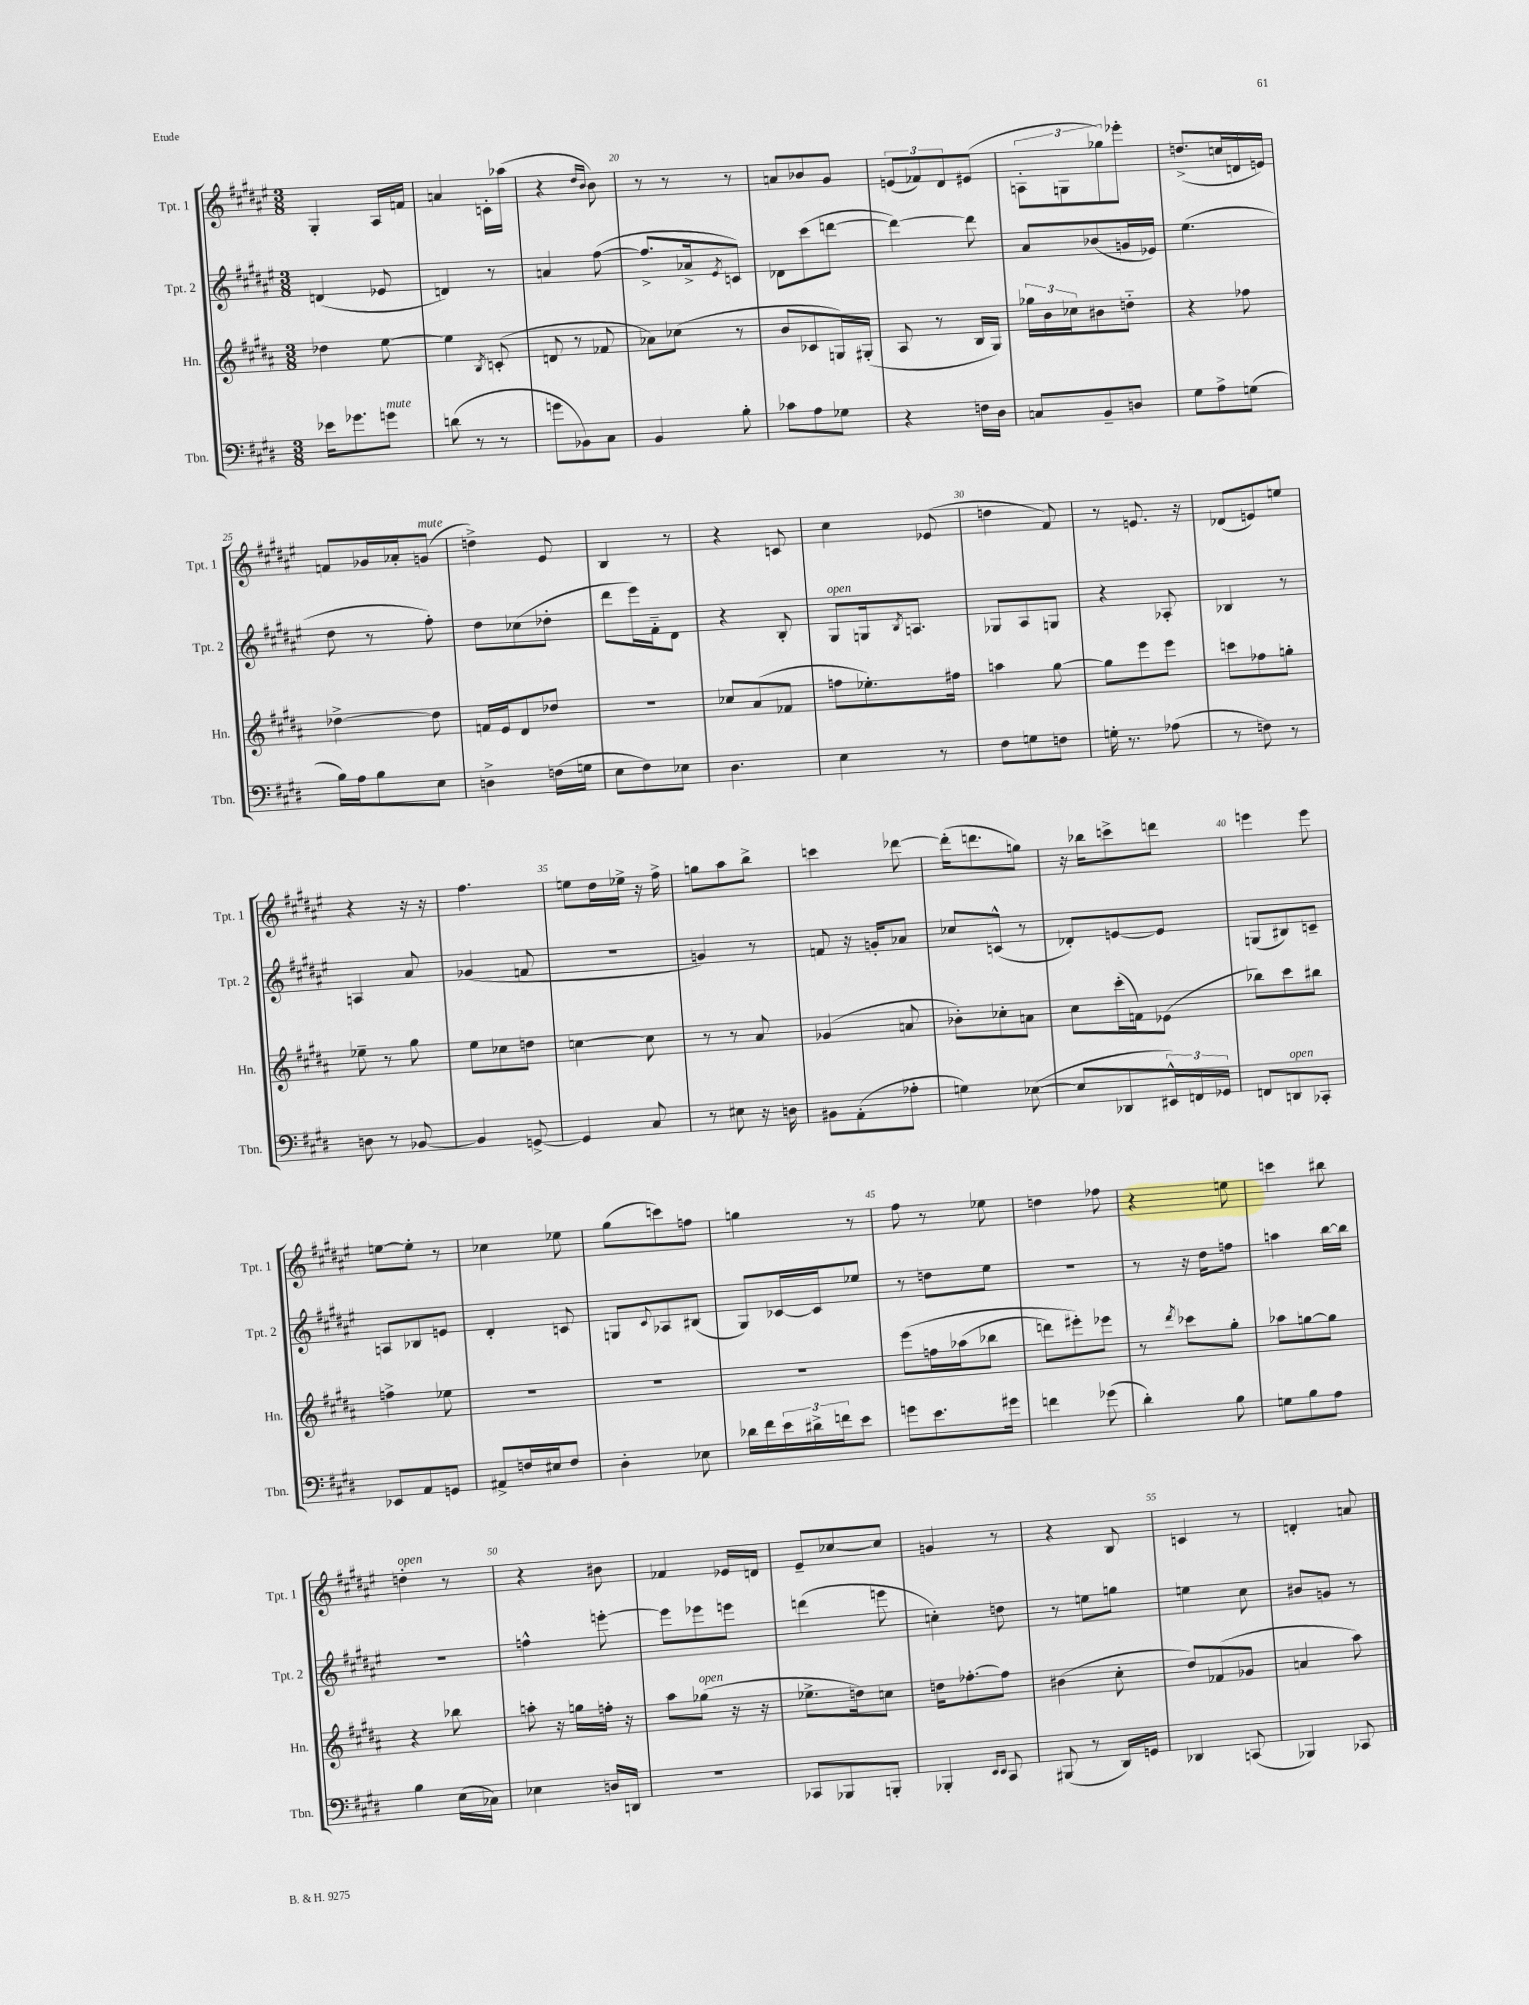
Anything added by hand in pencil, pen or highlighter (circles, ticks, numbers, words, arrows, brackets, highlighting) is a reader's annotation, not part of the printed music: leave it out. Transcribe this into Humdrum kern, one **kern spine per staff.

**kern	**kern	**kern	**kern
*part4	*part3	*part2	*part1
*staff4	*staff3	*staff2	*staff1
*I"Tbn.	*I"Hn.	*I"Tpt. 2	*I"Tpt. 1
*I'Tbn.	*I'Hn.	*I'Tpt. 2	*I'Tpt. 1
*clefF4	*clefG2	*clefG2	*clefG2
*k[f#c#g#d#]	*k[f#c#g#d#a#]	*k[f#c#g#d#a#e#]	*k[f#c#g#d#a#e#]
*M3/8	*M3/8	*M3/8	*M3/8
=17	=17	=17	=17
16e-X\KL	4dd-X\	(4dn/	4G#'/
8.g-X\	.	.	.
!LO:TX:a:i:t=mute	!	!	!
8gn\J	[8ee\	8e-X/	16A#/LL
.	.	.	16fn/JJ
=18	=18	=18	=18
(8dn\	4ee\]	4dn/)	4an/
8r	.	.	.
.	8qB/	.	.
8r	(8cn'/	8r	16cn'\LL
.	.	.	(16aa-X\JJ
=19	=19	=19	=19
8gn\L	8dn/	4an/	4r
8BB-X\)	8r	.	.
.	.	.	16qqdd#/LL
.	.	.	16qqb/JJ
8C#\J	8f-X/	([8ff#\	8b\)
=20	=20	=20	=20
4BB/	8a-X\L)	8.ff#^/L]	8r
.	(8cc-X\J	.	8r
.	.	16a-X^/k	.
.	.	8qe#/	.
8B'\	8r	8cn/J)	8r
=21	=21	=21	=21
8c-X\L	8b/L	8d-X\L	8an/L
8A\	8c-X/	(8ccc#\	8b-X/
8G-X\J	16Gn/L)	[8dddn\J	8g#/J
.	(16G#X'/JJ	.	.
=22	=22	=22	=22
4r	8A#/	4ddd\_)	(12en/L
.	.	.	12f-X/)
.	8r	.	.
.	.	.	12d#/
16Fn\LL	16B/LL	8ddd\]	(8e#X/J
16D#\JJ	16G#/JJ)	.	.
=23	=23	=23	=23
8Cn/L	24gg-X\LL	8a#/L	12An'\L
.	24b\	.	.
.	24cc-X\J	.	12Gn\
8BB~/	8b#X\	(8b-X/	.
.	.	.	12gg-X\)
8Dn/J	8ddn\J	16gn/L	8eee-X'\J
.	.	16e-X/JJ)	.
=24	=24	=24	=24
8G#\L	4r	(4.ee#\	(8.ddn^/L
8A^\	.	.	.
.	.	.	16ccn/L
(8Gn\J	8ff-X\	.	16dn/
.	.	.	16en/JJ)
!!LO:LB:g=z
=25	=25	=25	=25
16B\LL)	[4dd-X^\	8dd#\	8fn/L
16A\J	.	.	.
8B\	.	8r	16g-X/L
.	.	.	16a-X'/J
!	!	!	!LO:TX:a:i:t=mute
8E\J	8dd-\]	8ff#'\)	(8gn/J
=26	=26	=26	=26
4Dn^\	16fn/LL	8dd#\L	4ddn^\)
.	16e/J	.	.
.	8d#/	(8cc-X\	.
(16Fn\LL	8dd-X/J	8dd-X'\J	8e#/
16Gn\JJ	.	.	.
=27	=27	=27	=27
8E\L	4.r	8ddd#\L	4B/
8F#\)	.	16eee#\L)	.
.	.	16f#\J	.
8E-X\J	.	8d#\J	8r
=28	=28	=28	=28
4.D#\	8cc-X/L	4r	4r
.	(8a#/	.	.
.	8f-X/J	8B'/	8cn/
=29	=29	=29	=29
!	!	!LO:TX:a:i:t=open	!
4E\	8ffn\L	8G#/L	4cc#\
.	8.ee-X'\)	16Gn/k	.
.	.	8qB/	.
.	.	8.An/J	.
8r	.	.	(8e-X/
.	16ff#X\Jk	.	.
=30	=30	=30	=30
8F#\L	4aan\	8G-X/L	4ddn\
8Gn\	.	8A#/	.
8Fn\J	[8gg#\	8Gn/J	8f#/)
=31	=31	=31	=31
16Gn'\	8gg#\L]	4r	8r
8.r	.	.	.
.	8eee\	.	8.en/
(8A-X\	8eee\J	8A-X'/	.
.	.	.	16r
=32	=32	=32	=32
8r	8cccn\L	4B-X/	(8d-X/L
8Fn\)	8ff-X\	.	8en/)
8r	8ggn'\J	8r	8een/J
!!LO:LB:g=z
=33	=33	=33	=33
8Dn\	8ee-X~\	4An/	4r
8r	8r	.	.
[8BB-X/	8gg#\	8a#/	16r
.	.	.	16r
=34	=34	=34	=34
4BB-/]	8ee\L	(4g-X/	4.ff#\
.	8cc-X\	.	.
[8GGn^/	8ddn\J	8fn/	.
=35	=35	=35	=35
4GG/]	[4ccn\	4.r	8een\L
.	.	.	16dd#\L
.	.	.	16ee-X^\JJ
8C#/	8cc\]	.	16r
.	.	.	16ff#^\
=36	=36	=36	=36
8r	8r	4gn/)	8ggn\L
8E#X\	8r	.	8aa#\
16r	8a#/	8r	8bb^\J
16Dn\	.	.	.
=37	=37	=37	=37
8BB#X\L	(4g-X/	8fn/	4cccn\
(8AA'\	.	16r	.
.	.	16gn'/KL	.
8A-X'\J	8an/	8a-X/J	[8ddd-X\
=38	=38	=38	=38
4Gn\)	8b-X'\L)	8cc-X/L	(16ddd-'\KL]
.	.	.	8.dddn\
.	8cc-X'\	(8cn^^/J	.
([8E-X\	8an\J	8r	8ggn\J)
=39	=39	=39	=39
8E-/L]	8cc#\L	8d-X'/L)	16r
.	.	.	16bb-X\KL
8DD-X/	(16ccc#'\L	[8en/	8cccn^\
.	16fn\J)	.	.
24EE#X^^/L)	(8e-X\J	8e/J]	8dddn\J
24FFn/	.	.	.
24GG-X/JJ	.	.	.
=40	=40	=40	=40
8FFn/L	8bb-X\L)	(8Gn/L	4eeen\
!LO:TX:a:i:t=open	!	!	!
8DDn/	8ccc#\	8B#X/)	.
8CC-X'/J	8bb#X\J	8cn~/J	8eee\
!!LO:LB:g=z
=41	=41	=41	=41
8EE-X/L	4ffn^\	8An/L	[8een\L
8AA/	.	8B-X/	8ee'\J]
8GGn/J	8ee-X\	8en/J	8r
=42	=42	=42	=42
8AA#X^/L	4.r	4d#'/	4cc-X\
16Fn/L	.	.	.
16E#X/J	.	.	.
8F/J	.	8cn/	8ee-X\
=43	=43	=43	=43
4D#'\	4.r	8Gn/L	(8gg#\L
.	.	8qqc#/	.
.	.	8A-X/	8cccn\)
8E-X\	.	(8B#X/J	8ffn\J
=44	=44	=44	=44
16d-X\LL	4.r	8G#/L)	4ggn\
16f#\	.	.	.
24e\	.	[16c-X/L	.
24d#X^\	.	.	.
.	.	16c-/J]	.
24fn\J	.	.	.
8e\J	.	8ee-X/J	8r
=45	=45	=45	=45
8gn\L	(8eee\L	8r	8ff#\
8.e\	16ffn\L	8ddn\L	8r
.	(16aa-X\J	.	.
.	8bb-X\J	8ee#\J	8ee-X\
16g#X\Jk	.	.	.
=46	=46	=46	=46
4fn\	8dddn\L)	4.r	4ddn\
.	8eee#X'\)	.	.
(8g-X\	8eee-X\J	.	8ff-X\
=47	=47	=47	=47
4d#'\)	8r	8r	4r
.	8qddd#/	.	.
.	8ccc-X\L	16r	.
.	.	16dd#\KL	.
8B\	8gg#'\J	8ffn\J	8een\
=48	=48	=48	=48
8Gn\L	8aa-X\L	4aan\	4cccn\
8B\	[8ggn\	.	.
8A\J	8gg\J]	[16bb\LL	8bb#X\
.	.	16bb\JJ]	.
!!LO:LB:g=z
=49	=49	=49	=49
!	!	!	!LO:TX:a:i:t=open
4B\	4r	4.r	4ddn'\
(16E\LL	8bb-X\	.	8r
16C-X\JJ)	.	.	.
=50	=50	=50	=50
4E-X\	8aan'\	4ffn^^\	4r
.	16r	.	.
.	16ggn\LL	.	.
16Dn/LL	16ffn'\JJ	[8eeen'\	8b#X\
16DDn/JJ	16r	.	.
=51	=51	=51	=51
4.r	8aa#\L	8eee\L]	4f-X/
!	!LO:TX:a:i:t=open	!	!
.	(8gg-X\J	8eee-X\	.
.	16r	8eeen\J	16e-X/LL
.	16r	.	16dn/JJ
=52	=52	=52	=52
8CC-X/L	8.ee-X^\L	(4dddn\	8e#~/L
8BBB-X/	.	.	[8cc-X/
.	16ddn\k)	.	.
8BBBn'/J	8ccn\J	8eeen\	8cc-/J]
=53	=53	=53	=53
4BBB-X'/	16ddn\KL	4ccn'\)	4gn/
.	[8.ff-X'\	.	.
16qqEE/LL	.	.	.
16qqEE/JJ	.	.	.
8CC#/	8ff-\J]	8ddn\	8r
=54	=54	=54	=54
(8BBB#X/	(4b#X\	8r	4r
8r	.	8een\L	.
16DD#/LL)	8cc#'\	8ggn\J	8B/
16GGn/JJ	.	.	.
=55	=55	=55	=55
4DD-X/	8dd#/L)	4een\	4cn/
.	(8f-X/	.	.
(8CCn/	8g-X/J	8cc#\	8r
=56	=56	=56	=56
4BBB-X/)	4an/	8b#X/L	4dn'/
.	.	8gn/J	.
8CC-X/	8aa#\)	8r	8an/
==	==	==	==
*-	*-	*-	*-
